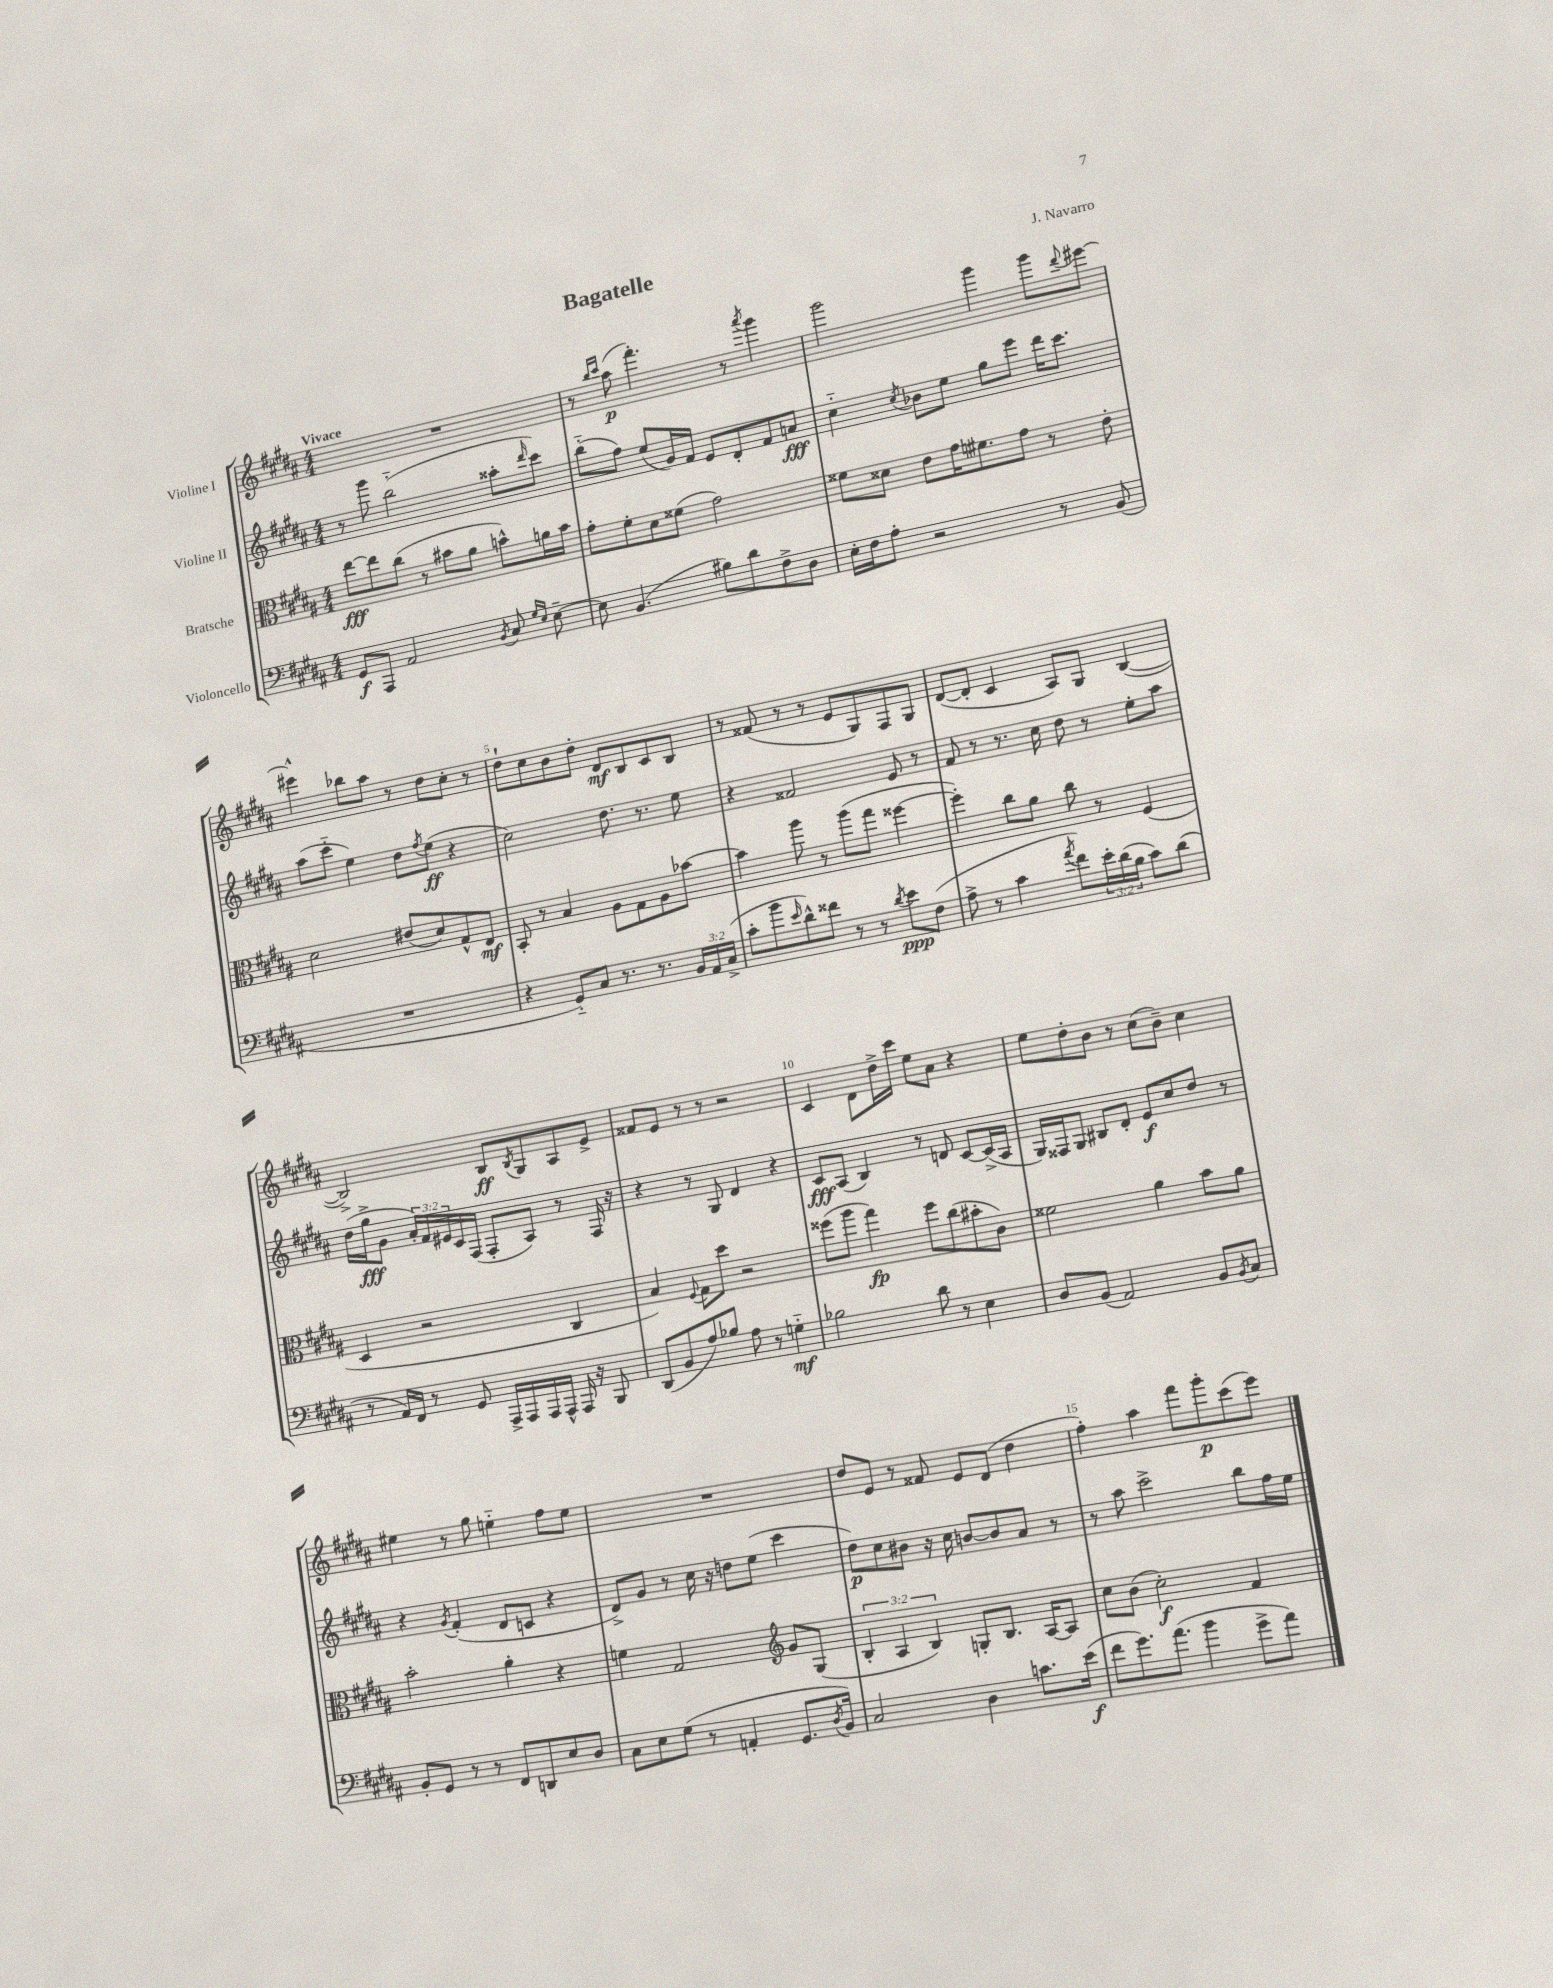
\header { title = "Bagatelle" composer = "J. Navarro" }
<<
\new StaffGroup <<
\new Staff = "s0" \with { instrumentName = "Violine I" } {
    \clef treble \key b \major \numericTimeSignature \time 4/4 \tempo "Vivace"
    R1 |
    r8 \grace { b''16 cis'''16 } ais''8\p( fis'''4.-.) r8 \acciaccatura { ais'''8 } gis'''4 |
    gis'''2 gis'''4 gis'''8 \appoggiatura { dis'''8 } eis'''8~ |
    eis'''4-^ bes''8 ais''8 r8 dis''8 cis''8-. r8 |
    dis''8-! cis''8 b'8 dis''8-. dis'8\mf b8 cis'8 b8 |
    r8 fisis'8( r8 r8 e'8 gis8) fis8 gis8 |
    dis'8~( dis'8-. cis'4 ais8) gis8 b4~( |
    b2->) b8\ff \acciaccatura { b8 } gis8 ais8 e'8-> |
    fisis'8 e'8 r8 r8 r2 |
    cis'4 dis'8 dis''16-> cis'''16 e''8 ais'8 r4 |
    e''8 dis''8-. b'8 r8 cis''8( b'8--) cis''4 |
    eis''4 r8 gis''8 e''4-_ fis''8 e''8 |
    R1 |
    dis''8 e'8 r8 fisis'8 e'8 dis'8( dis''4 |
    fis''4-.) ais''4 fis'''8 gis'''8-.\p cis'''8( e'''8) \bar "|." |
}
\new Staff = "s1" \with { instrumentName = "Violine II" } {
    \clef treble \key b \major \numericTimeSignature \time 4/4 \override Staff.TupletNumber.text = #tuplet-number::calc-fraction-text
    r8 gis'''8 b''2-_( aisis''8-. \grace { dis'''16 } cis'''8) |
    b''8-_( fis''8) e''8( gis'16) fis'16 e'8 dis'8-. fis'8 a'8\fff |
    cis''4-_ \acciaccatura { cis''8 } bes'8 e''8 gis''8 e'''8 dis'''16 cis'''8. |
    ais''8( cis'''8-_ e''4) dis''8 \acciaccatura { fis''8 } e''8\ff( r4 |
    cis''2) dis''8. r8. e''8 |
    r4 fisis'2 e'8 r8 |
    fis'8 r8 r8. cis''16 dis''8 r8 e''8-. ais''8 |
    dis''16( gis''16->\fff gis'8 \tuplet 3/2 { ais'16-.) fis'16 eis'16 } cis'16 fis16( fis8-. ais8) r8 fis16 r16 |
    r4 r8 gis8 dis'4 r4 |
    cis'8\fff ais8( b4) r8 d'8 cis'8~ cis'16->( ais16 |
    gis16) fisis16 gis8 bis8 dis'8-. e'8\f cis''8 dis''8 r8 |
    r4 \acciaccatura { gis'8 } fis'4-.( dis'8 c'8 r4 |
    dis'8->) gis'8 r8 cis''16 r16 d''8 e''8( cis'''4 |
    dis''8\p) cis''8 bis'8 r16 cis''16 b'8~ b'8 ais'8 r8 |
    r8 ais''8 cis'''2-> b''8 fis''16 e''16 \bar "|." |
}
\new Staff = "s2" \with { instrumentName = "Bratsche" } {
    \clef alto \key b \major \numericTimeSignature \time 4/4 \override Staff.TupletNumber.text = #tuplet-number::calc-fraction-text
    e''8~\fff e''8 cis''8( r8 bis'8 ais'8 b'8-^) a'16 b'16 |
    gis'8-. fis'8-. dis'8 fisis'8( gis'2) |
    fisis'8 disis'8 e'8 gis'16 fis'8. gis'8 r8 e'8-. |
    dis'2 eis'8( dis'8) gis8-^ e8\mf |
    b,8-. r8 b4 ais8 gis8 ais8 bes'8~ |
    bes'4 ais''8 r8 ais''8( gis''8 fisis''4~ |
    fisis''4-.) cis''8 ais'8 cis''8 r8 fis4( |
    dis4 r2 cis4 |
    b4) \appoggiatura { fis8 } gis8 dis''8 r2 |
    fisis''8( ais''8 gis''4\fp) fisis''8 cis''8( bis'8-. cis'8) |
    fisis'2 ais'4 b'8 ais'8 |
    b'2-. ais'4-. r4 |
    f'4 gis2 \clef treble gis'8 gis8( |
    \tuplet 3/2 { b4-. ais4 b4) } g8-. b8. ais16~ ais8 |
    cis''8 b'8( cis''2-.\f) fis'4 \bar "|." |
}
\new Staff = "s3" \with { instrumentName = "Violoncello" } {
    \clef bass \key b \major \numericTimeSignature \time 4/4 \override Staff.TupletNumber.text = #tuplet-number::calc-fraction-text
    gis,8\f ais,,8 ais,2 \acciaccatura { b,8 } cis8 \grace { gis16 e16 } e8~-- |
    e8 b,4.( bis8) dis'8 fis8-> dis8 |
    e16-. fis16 ais8-. r2 r8 b,8( |
    R1 |
    r4 gis,8-_) cis8 r8. r8. \tuplet 3/2 { b,16 ais,16 cis16->( } |
    cis'8-. b'8 \grace { e'16 } dis'8-^) fisis'8 r8 r8 \acciaccatura { dis'8 } e'8\ppp fis8( |
    ais8-> r8 cis'4 \acciaccatura { ais'8 } fis'8) \tuplet 3/2 { e'16-. dis'16( b16 } cis'8) dis'8( |
    r8 ais,16) fis,16 r8 gis,8 ais,,16-> ais,,16 ais,,16 ais,,16-^ ais,,16 r16 b,,8 |
    dis,8( b,8 ais8) bes8 ais8 r8 g4-_\mf |
    bes2 dis'8 r8 e4 |
    dis8 b,8( ais,2) b,8 \acciaccatura { b,8 } cis8 |
    b,8-. gis,8 r8 r8 fis,8 d,8 e8 dis8 |
    cis8 e8 gis8( r8 a,4-. gis,8. \acciaccatura { dis8 } b,16) |
    cis2 dis4 c'8. e'16\f( |
    fis'8 gis'8.) ais'8.( b'4 gis'8-> ais'8) \bar "|." |
}
>>
>>
\layout { \context { \Score \override BarNumber.break-visibility = ##(#f #t #t) barNumberVisibility = #(every-nth-bar-number-visible 5) } }
